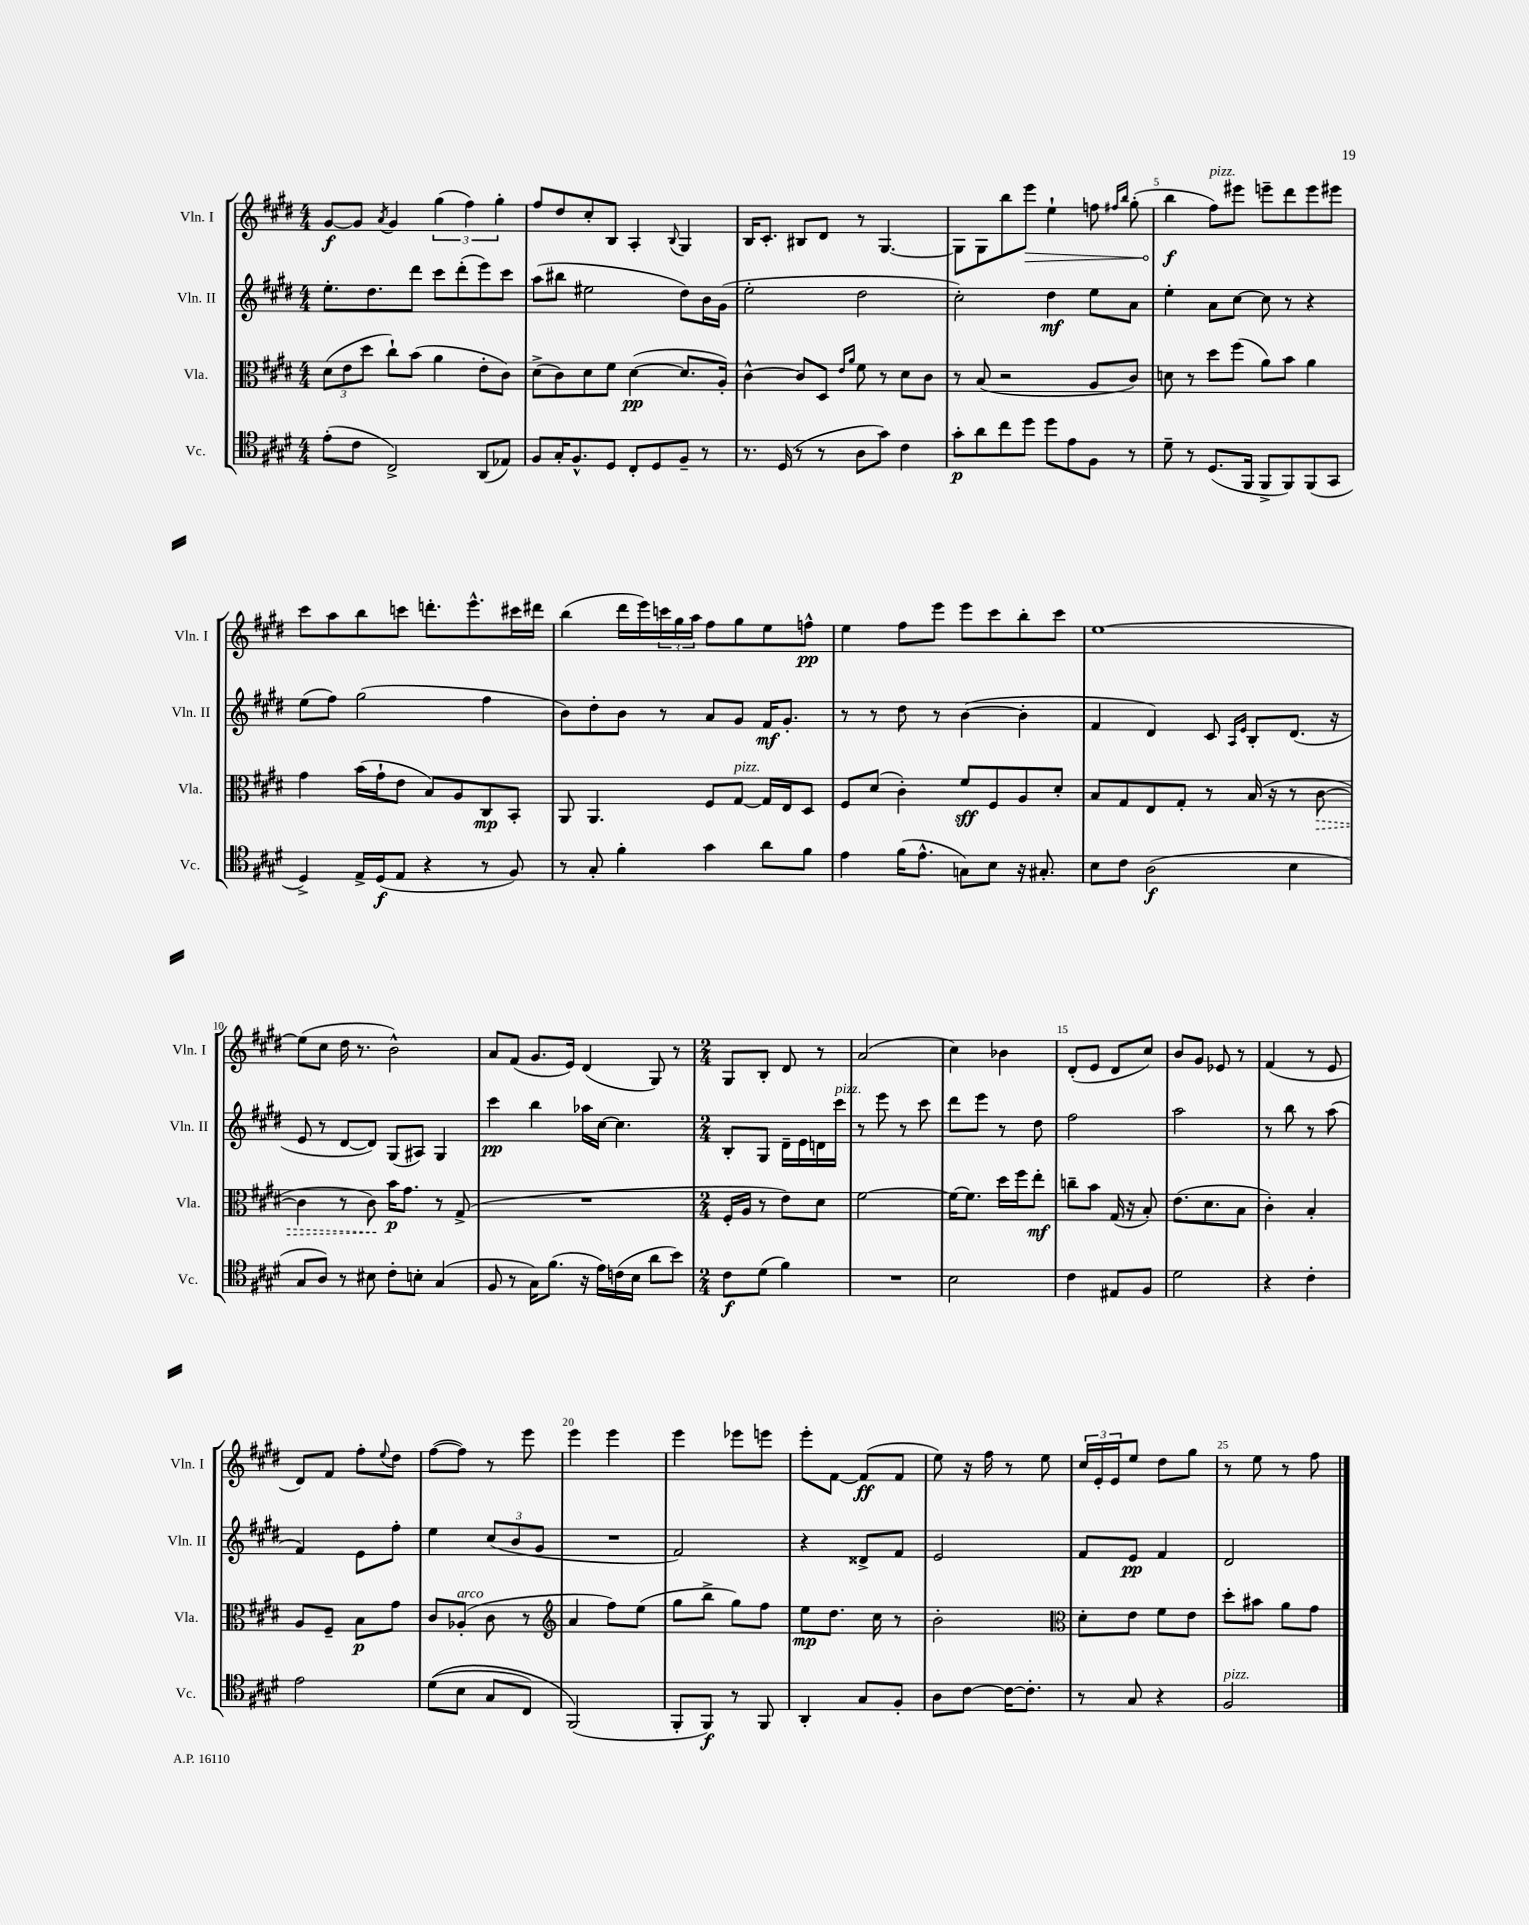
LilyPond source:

<<
\new StaffGroup <<
\new Staff = "s0" \with { instrumentName = "Vln. I" shortInstrumentName = "Vln. I" } {
    \clef treble \key e \major \numericTimeSignature \time 4/4
    gis'8~\f gis'8 \acciaccatura { a'8 } gis'4 \tuplet 3/2 { gis''4( fis''4) gis''4-. } |
    fis''8 dis''8 cis''8-. b8 a4-. \appoggiatura { b8 } gis4 |
    b16 cis'8.-. bis8 dis'8 r8 gis4.~ |
    gis8 gis8 b''8 \once \override Hairpin.circled-tip = ##t e'''8\> e''4-! f''8 \grace { fis''16 b''16 } gis''8-.( |
    b''4\f\! fis''8^\markup { \italic "pizz." }) eis'''8 e'''8-- dis'''8 e'''8 eis'''8 |
    cis'''8 a''8 b''8 c'''8 d'''8.-. e'''8.-^ cis'''16 dis'''16 |
    b''4( dis'''16 e'''16) \tuplet 3/2 { c'''16 gis''16 a''16 } fis''8 gis''8 e''8 f''8-^\pp |
    e''4 fis''8 e'''8 e'''8 cis'''8 b''8-. cis'''8 |
    e''1~ |
    e''8( cis''8 dis''16 r8. b'2-^) |
    a'8 fis'8( gis'8. e'16) dis'4( gis8) r8 |
    \numericTimeSignature \time 2/4 gis8 b8-. dis'8 r8 |
    a'2( |
    cis''4) bes'4 |
    dis'8-.( e'8 dis'8 cis''8) |
    b'8 gis'8 ees'8 r8 |
    fis'4( r8 e'8 |
    dis'8) fis'8 fis''8-. \appoggiatura { e''8 } dis''8 |
    fis''8~( fis''8) r8 e'''8 |
    e'''4 e'''4 |
    e'''4 ees'''8 e'''8 |
    e'''8-. fis'8~ fis'8\ff( fis'8 |
    e''8) r16 fis''16 r8 e''8 |
    \tuplet 3/2 { cis''16 e'16-. e'16 } e''8 dis''8 gis''8 |
    r8 e''8 r8 fis''8 \bar "|." |
}
\new Staff = "s1" \with { instrumentName = "Vln. II" shortInstrumentName = "Vln. II" } {
    \clef treble \key e \major \numericTimeSignature \time 4/4
    e''8.-. dis''8. dis'''8 cis'''8 dis'''8-.( e'''8) cis'''8 |
    a''8( bis''8 eis''2 dis''8) b'16 gis'16( |
    e''2-. dis''2 |
    cis''2-.) dis''4\mf e''8 a'8 |
    e''4-. a'8 cis''8~ cis''8 r8 r4 |
    e''8( fis''8) gis''2( fis''4 |
    b'8) dis''8-. b'8 r8 a'8 gis'8 fis'16\mf gis'8.-. |
    r8 r8 dis''8 r8 b'4~( b'4-. |
    fis'4 dis'4) cis'8 \grace { a16 e'16 } b8-. dis'8.( r16 |
    e'8 r8 dis'8~ dis'8) gis8( ais8) gis4 |
    cis'''4\pp b''4 aes''16 cis''16~ cis''4. |
    \numericTimeSignature \time 2/4 b8-. gis8 dis'16-- e'16 d'16 cis'''16^\markup { \italic "pizz." } |
    r8 e'''8 r8 cis'''8 |
    dis'''8 e'''8 r8 dis''8 |
    fis''2 |
    a''2 |
    r8 b''8 r8 a''8( |
    fis'4) e'8 fis''8-. |
    e''4 \tuplet 3/2 { cis''8( b'8 gis'8 } |
    R2 |
    fis'2) |
    r4 disis'8-> fis'8 |
    e'2 |
    fis'8 e'8\pp fis'4 |
    dis'2 \bar "|." |
}
\new Staff = "s2" \with { instrumentName = "Vla." shortInstrumentName = "Vla." } {
    \clef alto \key e \major \numericTimeSignature \time 4/4
    \tuplet 3/2 { dis'8( e'8 dis''8 } cis''8-!) b'8( a'4 e'8-. cis'8) |
    dis'8->( cis'8) dis'8 fis'8 dis'4~\pp( dis'8. a16-.) |
    cis'4~-^ cis'8 dis8 \grace { e'16 a'16 } fis'8 r8 dis'8 cis'8 |
    r8 b8( r2 a8 cis'8) |
    d'8 r8 dis''8 fis''8( a'8) b'8 a'4 |
    gis'4 b'16( gis'16-! e'8 b8) a8 cis8\mp b,8-. |
    a,8 a,4. fis8 gis8~^\markup { \italic "pizz." } gis16 e16 dis8 |
    fis8 dis'8( cis'4-.) fis'8\sff fis8 a8 dis'8-. |
    b8 gis8 e8 gis8-. r8 b16( r16 r8 \once \override Hairpin.style = #'dashed-line cis'8~\> |
    cis'4 r8 cis'8\!) b'16\p gis'8. r8 gis8->( |
    R1 |
    \numericTimeSignature \time 2/4 fis16-. a16 r8 e'8) dis'8 |
    fis'2~ |
    fis'16~ fis'8. dis''16 fis''16 e''8-.\mf |
    c''8-- b'8 gis16( r16 b8-.) |
    e'8.( dis'8. b8 |
    cis'4-.) b4-. |
    a8 fis8-- b8\p gis'8 |
    cis'8 aes8-.^\markup { \italic "arco" }( cis'8 r8 |
    \clef treble a'4 fis''8) e''8( |
    gis''8 b''8-> gis''8) fis''8 |
    e''8\mp dis''8. cis''16 r8 |
    b'2-. |
    \clef alto dis'8-. e'8 fis'8 e'8 |
    dis''8-. bis'8 a'8 gis'8 \bar "|." |
}
\new Staff = "s3" \with { instrumentName = "Vc." shortInstrumentName = "Vc." } {
    \clef tenor \key e \major \numericTimeSignature \time 4/4
    e'8-.( cis'8 cis2->) a,8( ees8) |
    fis8 gis16-. fis8.-^ dis8 cis8-. dis8 fis8-- r8 |
    r8. dis16( r8 r8 a8 gis'8) cis'4 |
    gis'8-.\p a'8 cis''8 dis''8 dis''8 e'8 fis8 r8 |
    dis'8-- r8 dis8.( fis,16 fis,8-> fis,8) fis,8( gis,8 |
    dis4->) e16-> dis16\f( e8 r4 r8 fis8) |
    r8 gis8-. fis'4-. gis'4 a'8 fis'8 |
    e'4 fis'16( e'8.-^ g8) b8 r16 gis8.-. |
    b8 cis'8 a2\f( b4 |
    gis8 a8) r8 bis8 cis'8-. b8-. gis4( |
    fis8 r8 gis16) fis'8.( r16 e'16) c'16( b16 a'8 b'8) |
    \numericTimeSignature \time 2/4 cis'8\f dis'8( fis'4) |
    R2 |
    b2 |
    cis'4 eis8 fis8 |
    dis'2 |
    r4 cis'4-. |
    e'2 |
    dis'8(\( b8 gis8 cis8) |
    fis,2(\) |
    fis,8-. fis,8\f) r8 fis,8 |
    a,4-. gis8 fis8-. |
    a8 cis'8~ cis'16~ cis'8.-. |
    r8 gis8 r4 |
    fis2^\markup { \italic "pizz." } \bar "|." |
}
>>
>>
\layout { \context { \Score \override BarNumber.break-visibility = ##(#f #t #t) barNumberVisibility = #(every-nth-bar-number-visible 5) } }
